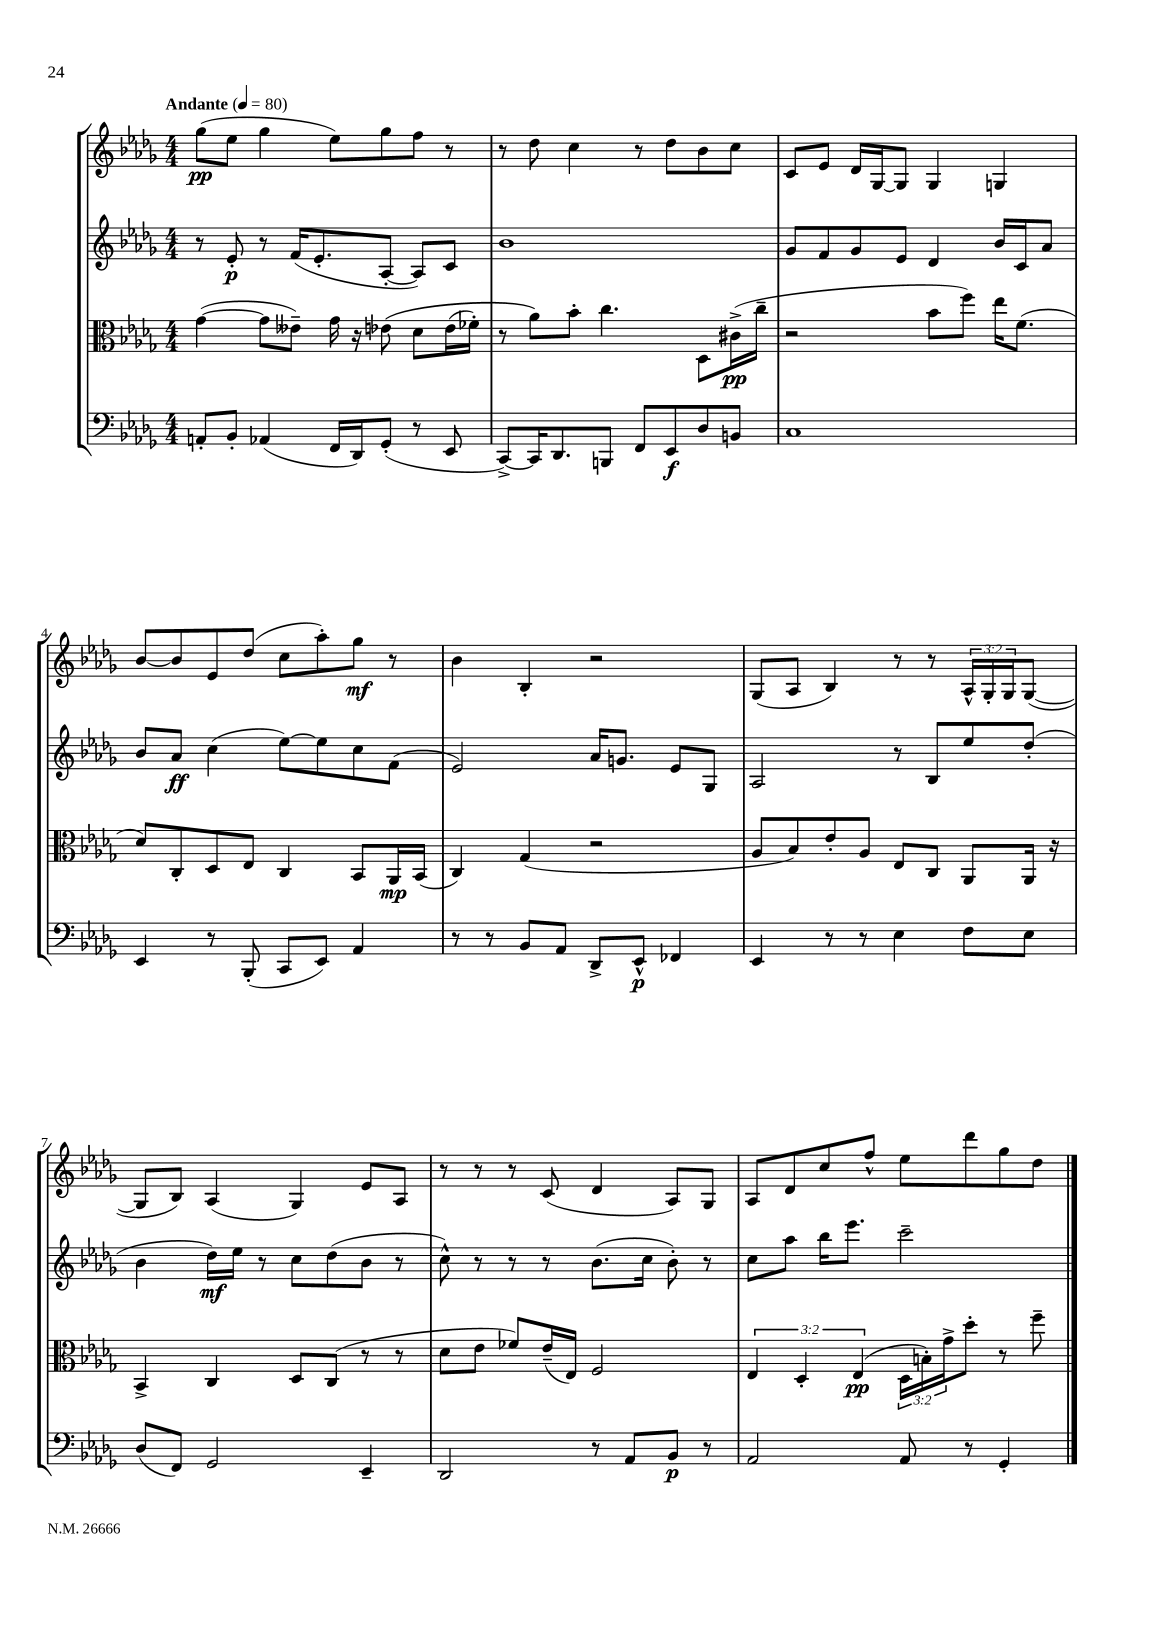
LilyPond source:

<<
\new StaffGroup <<
\new Staff = "s0" {
    \clef treble \key des \major \numericTimeSignature \time 4/4 \override Staff.TupletNumber.text = #tuplet-number::calc-fraction-text \tempo "Andante" 4 = 80
    ges''8\pp( ees''8 ges''4 ees''8) ges''8 f''8 r8 |
    r8 des''8 c''4 r8 des''8 bes'8 c''8 |
    c'8 ees'8 des'16 ges16~ ges8 ges4 g4 |
    bes'8~ bes'8 ees'8 des''8( c''8 aes''8-.) ges''8\mf r8 |
    bes'4 bes4-. r2 |
    ges8( aes8 bes4) r8 r8 \tuplet 3/2 { aes16-^ ges16-. ges16 } ges8~( |
    ges8 bes8) aes4( ges4) ees'8 aes8 |
    r8 r8 r8 c'8( des'4 aes8) ges8 |
    aes8 des'8 c''8 f''8-^ ees''8 des'''8 ges''8 des''8 \bar "|." |
}
\new Staff = "s1" {
    \clef treble \key des \major \numericTimeSignature \time 4/4
    r8 ees'8-.\p r8 f'16( ees'8.-. aes8~-. aes8) c'8 |
    bes'1 |
    ges'8 f'8 ges'8 ees'8 des'4 bes'16 c'16 aes'8 |
    bes'8 aes'8\ff c''4( ees''8~) ees''8 c''8 f'8( |
    ees'2) aes'16 g'8. ees'8 ges8 |
    aes2 r8 bes8 ees''8 des''8-.( |
    bes'4 des''16\mf) ees''16 r8 c''8 des''8( bes'8 r8 |
    c''8-^) r8 r8 r8 bes'8.( c''16 bes'8-.) r8 |
    c''8 aes''8 bes''16 ees'''8. c'''2-- \bar "|." |
}
\new Staff = "s2" {
    \clef alto \key des \major \numericTimeSignature \time 4/4 \override Staff.TupletNumber.text = #tuplet-number::calc-fraction-text
    ges'4~( ges'8 eeses'8--) ges'16 r16 ees'8\( des'8 ees'16( fes'16-.) |
    r8 aes'8\) bes'8-. c''4. des8 cis'16->\pp( c''16-- |
    r2 bes'8 f''8) ees''16 f'8.( |
    des'8) c8-. des8 ees8 c4 bes,8 aes,16\mp bes,16( |
    c4) ges4( r2 |
    aes8 bes8) ees'8-. aes8 ees8 c8 aes,8 aes,16 r16 |
    bes,4-> c4 des8 c8( r8 r8 |
    des'8 ees'8 fes'8) ees'16--( ees16) f2 |
    \tuplet 3/2 { ees4 des4-. ees4\pp( } \tuplet 3/2 { des16 b16-.) ges'16-> } des''8-. r8 f''8-- \bar "|." |
}
\new Staff = "s3" {
    \clef bass \key des \major \numericTimeSignature \time 4/4
    a,8-. bes,8-. aes,4( f,16 des,16) ges,8-.( r8 ees,8 |
    c,8~->) c,16 des,8. b,,8 f,8 ees,8\f des8 b,8 |
    c1 |
    ees,4 r8 bes,,8-.( c,8 ees,8) aes,4 |
    r8 r8 bes,8 aes,8 des,8-> ees,8-^\p fes,4 |
    ees,4 r8 r8 ees4 f8 ees8 |
    des8( f,8) ges,2 ees,4-- |
    des,2 r8 aes,8 bes,8\p r8 |
    aes,2 aes,8 r8 ges,4-. \bar "|." |
}
>>
>>
